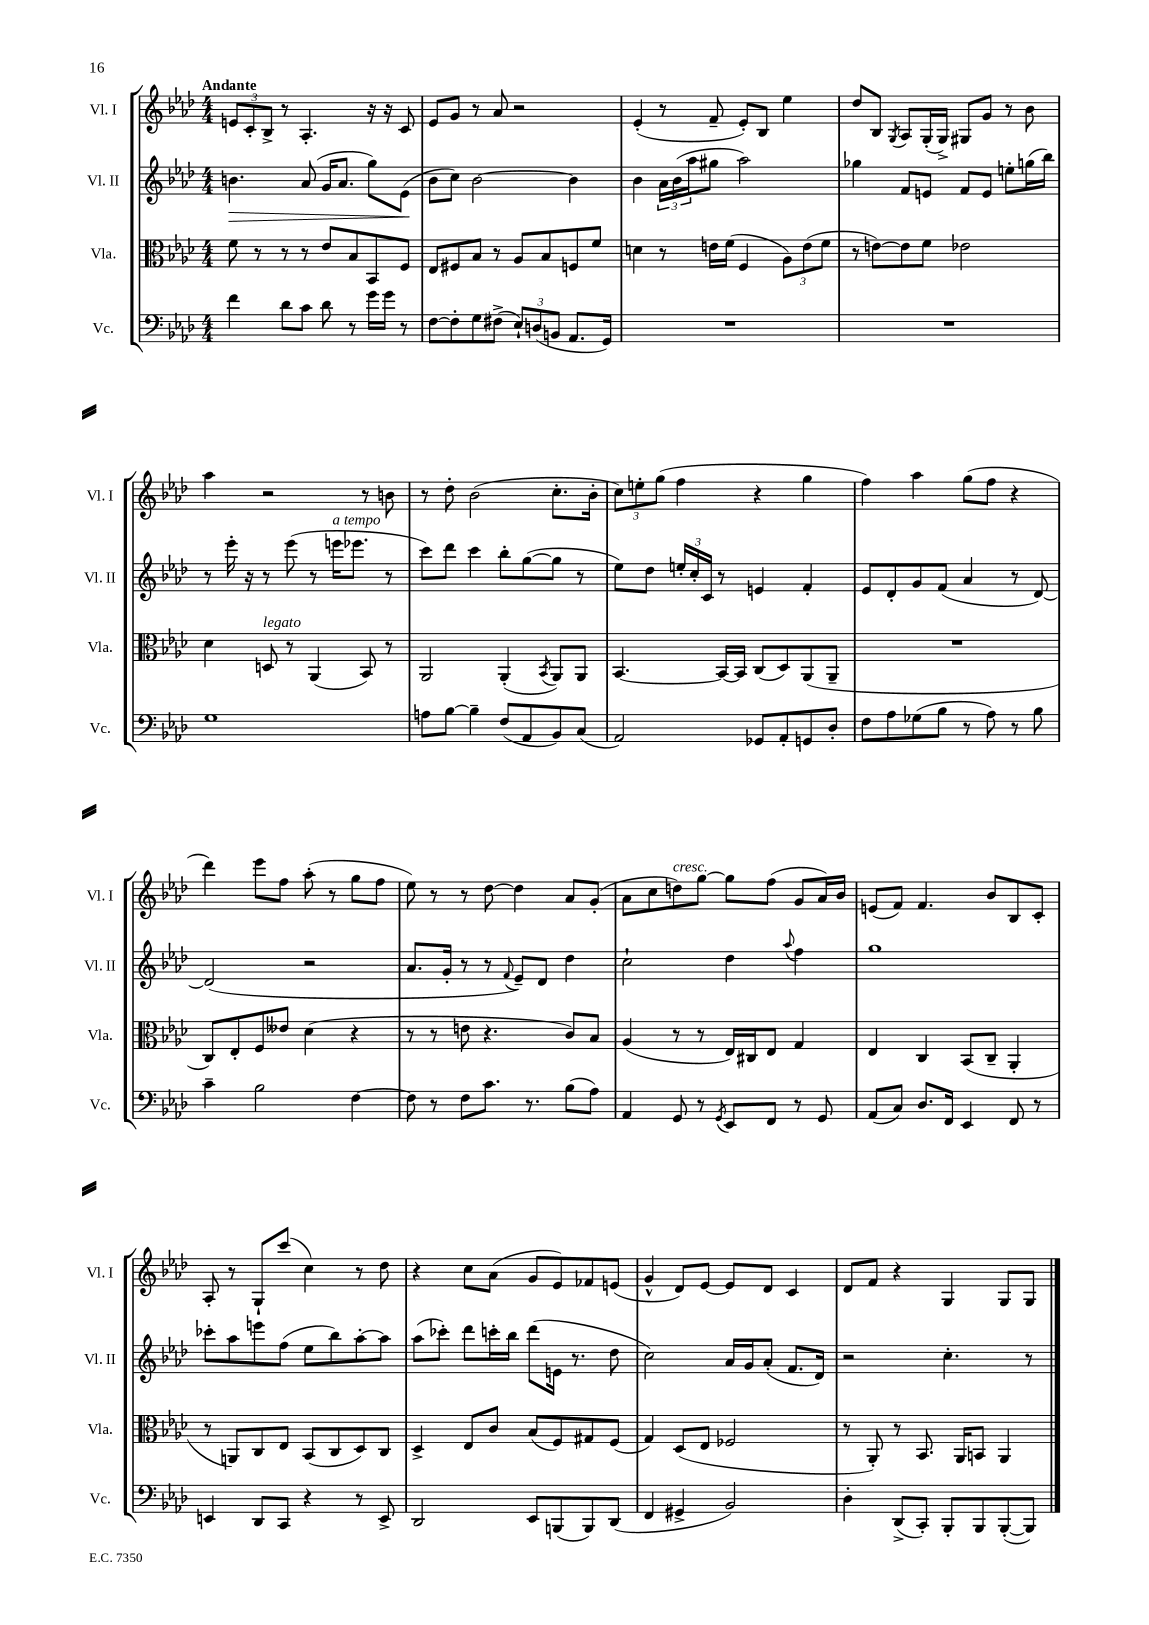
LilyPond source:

<<
\new StaffGroup <<
\new Staff = "s0" \with { instrumentName = "Vl. I" shortInstrumentName = "Vl. I" } {
    \clef treble \key aes \major \numericTimeSignature \time 4/4 \tempo "Andante"
    \tuplet 3/2 { e'8 c'8-. bes8-> } r8 aes4.-. r16 r16 c'8 |
    ees'8 g'8 r8 aes'8 r2 |
    ees'4-.( r8 f'8-- ees'8-.) bes8 ees''4 |
    des''8 bes8 \acciaccatura { g8 } aes8 g16-.( g16->) gis8 g'8 r8 bes'8 |
    aes''4 r2 r8 b'8 |
    r8 des''8-. bes'2( c''8.-. bes'16-. |
    \tuplet 3/2 { c''8) e''8-. g''8( } f''4 r4 g''4 |
    f''4) aes''4 g''8( f''8 r4 |
    des'''4) ees'''8 f''8 aes''8-.( r8 g''8 f''8 |
    ees''8) r8 r8 des''8~ des''4 aes'8 g'8-.( |
    aes'8 c''8 d''8^\markup { \italic "cresc." }) g''8~ g''8 f''8( g'8 aes'16) bes'16 |
    e'8( f'8) f'4. bes'8 bes8 c'8-. |
    aes8-. r8 g8-! c'''8( c''4) r8 des''8 |
    r4 c''8 aes'8( g'8 ees'8) fes'8 e'8( |
    g'4-^ des'8) ees'8~ ees'8 des'8 c'4 |
    des'8 f'8 r4 g4 g8 g8 \bar "|." |
}
\new Staff = "s1" \with { instrumentName = "Vl. II" shortInstrumentName = "Vl. II" } {
    \clef treble \key aes \major \numericTimeSignature \time 4/4
    b'4.\> aes'8( g'16 aes'8. g''8) ees'8\!( |
    bes'8 c''8) bes'2~ bes'4 |
    bes'4 \tuplet 3/2 { aes'16 bes'16( aes''16 } gis''8 aes''2) |
    ges''4 f'8 e'8 f'8 e'8 e''8-. g''16( bes''16) |
    r8 ees'''16-. r16 r8 ees'''8( r8 e'''16^\markup { \italic "a tempo" } ees'''8. r8 |
    c'''8) des'''8 c'''4 bes''8-. g''8~( g''8 r8 |
    ees''8) des''8 \tuplet 3/2 { e''16-. c''16-. c'16 } r8 e'4 f'4-. |
    ees'8 des'8-. g'8 f'8( aes'4 r8 des'8~) |
    des'2( r2 |
    aes'8. g'16-. r8 r8 \appoggiatura { f'8 } ees'8--) des'8 des''4 |
    c''2-! des''4 \appoggiatura { aes''8 } f''4 |
    g''1 |
    ces'''8-. aes''8 e'''8 f''8( ees''8 bes''8) aes''8~-. aes''8 |
    aes''8( ces'''8-.) des'''8 c'''16-. bes''16 des'''8( e'16 r8. des''8 |
    c''2) aes'16 g'16 aes'8-.( f'8. des'16) |
    r2 c''4.-. r8 \bar "|." |
}
\new Staff = "s2" \with { instrumentName = "Vla." shortInstrumentName = "Vla." } {
    \clef alto \key aes \major \numericTimeSignature \time 4/4
    f'8 r8 r8 r8 ees'8 bes8 bes,8 f8 |
    ees8 fis8 bes8 r8 aes8 bes8 f8 f'8 |
    d'4 r8 e'16 f'16( f4 \tuplet 3/2 { aes8) e'8( f'8 } |
    r8 e'8~) e'8 f'8 ees'2 |
    des'4 d8^\markup { \italic "legato" } r8 aes,4( bes,8) r8 |
    aes,2 aes,4-.( \acciaccatura { bes,8 } aes,8) aes,8 |
    bes,4.~ bes,16~ bes,16 c8( des8) aes,8( aes,8-- |
    R1 |
    c8) ees8-. f8 eeses'8 des'4( r4 |
    r8 r8 e'8 r4. c'8) bes8 |
    aes4( r8 r8 ees16) cis16 ees8 g4 |
    ees4 c4 bes,8( c8-- aes,4-. |
    r8 a,8) c8 ees8 bes,8( c8 des8) c8 |
    des4-> ees8 c'8 bes8( f8) gis8 f8( |
    g4) des8( ees8 fes2 |
    r8 aes,8-.) r8 bes,8. aes,16 b,8 aes,4 \bar "|." |
}
\new Staff = "s3" \with { instrumentName = "Vc." shortInstrumentName = "Vc." } {
    \clef bass \key aes \major \numericTimeSignature \time 4/4
    f'4 des'8 c'8 des'8 r8 g'16 g'16 r8 |
    f8~ f8-. g8 fis8->( \tuplet 3/2 { ees8-!) d8( b,8 } aes,8. g,16) |
    R1 |
    R1 |
    g1 |
    a8 bes8~ bes4-- f8( aes,8 bes,8) c8( |
    aes,2) ges,8 aes,8-. g,8 des8-. |
    f8 aes8 ges8( bes8 r8 aes8) r8 bes8 |
    c'4-- bes2 f4~ |
    f8 r8 f8 c'8. r8. bes8( aes8) |
    aes,4 g,8 r8 \acciaccatura { g,8 } ees,8 f,8 r8 g,8 |
    aes,8( c8) des8. f,16 ees,4 f,8 r8 |
    e,4 des,8 c,8 r4 r8 e,8-> |
    des,2 ees,8 b,,8( b,,8) des,8( |
    f,4 gis,4-> bes,2) |
    des4-. des,8->( c,8-.) bes,,8-. bes,,8 bes,,8~-.( bes,,8) \bar "|." |
}
>>
>>
\layout { \context { \Score \remove "Bar_number_engraver" } }
